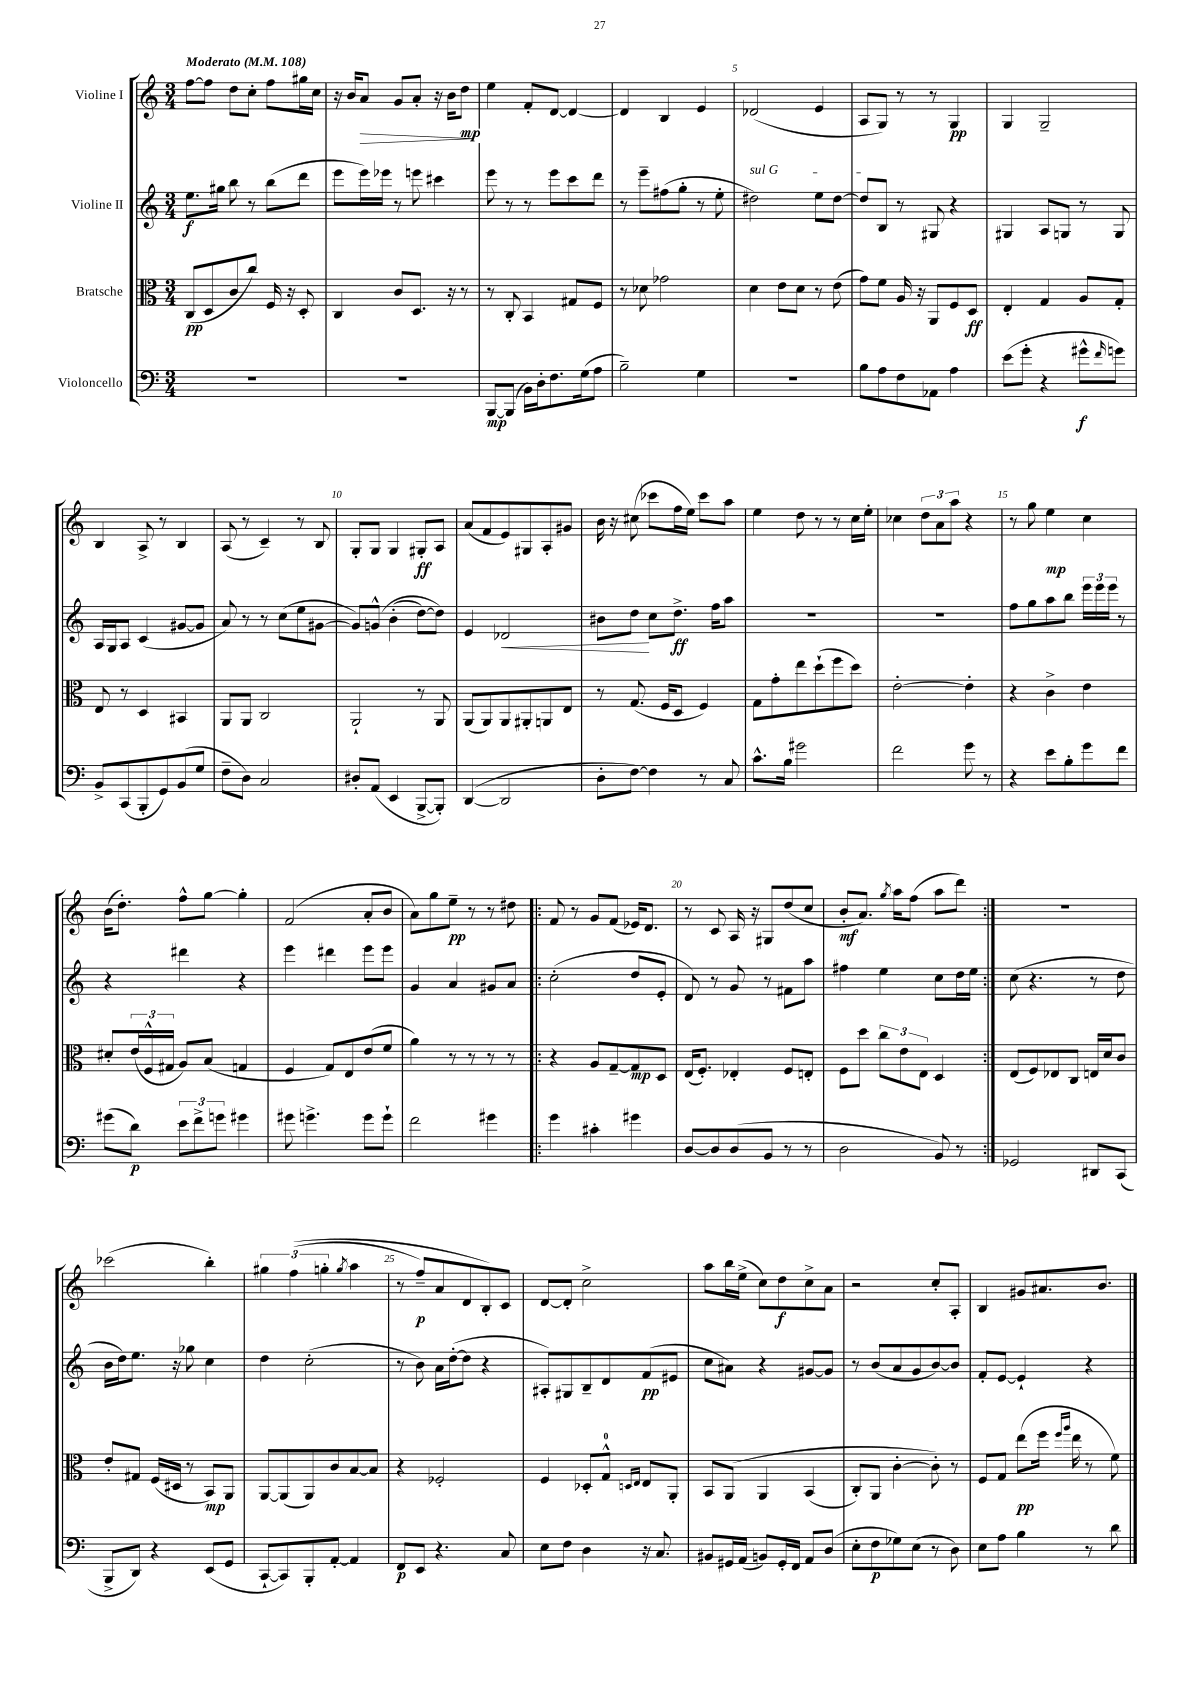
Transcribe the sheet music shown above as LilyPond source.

<<
\new StaffGroup <<
\new Staff = "s0" \with { instrumentName = "Violine I" } {
    \clef treble \key c \major \numericTimeSignature \time 3/4 \tempo "Moderato" 4 = 108
    f''8~ f''8 d''8 c''8-. f''8 gis''16 c''16 |
    r16 b'16 a'8\> g'8 a'8-. r16 b'16 d''8\mp\! |
    e''4 f'8-. d'8~ d'4~ |
    d'4 b4 e'4 |
    des'2( e'4 |
    a8 g8) r8 r8 g4\pp |
    g4 g2-- |
    b4 a8-> r8 b4 |
    a8( r8 c'4--) r8 b8 |
    g8-. g8 g4 gis8-.\ff a8 |
    a'8( f'8 e'8) gis8 a8-. gis'8 |
    b'16 r16 cis''8( ces'''8 f''16 e''16) ces'''8 a''8 |
    e''4 d''8 r8 r8 c''16 e''16-. |
    ces''4 \tuplet 3/2 { d''8 a'8 a''8 } r4 |
    r8 g''8 e''4\mp c''4 |
    b'16( d''8.-.) f''8-^ g''8~ g''4-. |
    f'2( a'8-. b'8 |
    a'8) g''8 e''8--\pp r8 r8 dis''8 |
    \repeat volta 2 { f'8 r8 g'8 f'8( ees'16) d'8. |
    r8 c'8 a16 r16 gis8 d''8( c''8 |
    b'8-.\mf a'8.) \acciaccatura { g''8 } a''16 f''8( a''8 d'''8) | }
    R2. |
    ces'''2( b''4-.) |
    \tuplet 3/2 { gis''4 f''4(\( g''4-. } \acciaccatura { g''8 } a''4 |
    r8 f''8--\p) a'8 d'8 b8-.\) c'8 |
    d'8~ d'8-. c''2-> |
    a''8 b''16 e''16->( c''8) d''8\f c''8-> a'8 |
    r2 c''8-. a8-. |
    b4 gis'8 ais'8. b'8. \bar "|." |
}
\new Staff = "s1" \with { instrumentName = "Violine II" } {
    \clef treble \key c \major \numericTimeSignature \time 3/4
    e''8.\f gis''16 b''8 r8 b''8( d'''8 |
    e'''8 e'''16) ees'''16 r8 e'''8 cis'''4 |
    e'''8 r8 r8 e'''8 c'''8 d'''8 |
    r8 e'''8-- fis''8( g''8-. r8 e''8-. |
    \once \override TextSpanner.bound-details.left.text = \markup { \italic "sul G" } dis''2\startTextSpan) e''8 dis''8~ |
    dis''8 b8\stopTextSpan r8 gis8 r4 |
    gis4 a8 g8 r8 g8 |
    a16 g16 a8 c'4( gis'8~ gis'8 |
    a'8) r8 r8 c''8( e''8 gis'8~ |
    gis'8) g'8-^\( b'4-.( d''8~) d''8\) |
    e'4 des'2\< |
    bis'8 d''8\! c''8 d''8.->\ff f''16 a''8 |
    R2. |
    R2. |
    f''8 g''8 a''8 b''8 \tuplet 3/2 { e'''16 e'''16 e'''16 } r8 |
    r4 dis'''4 r4 |
    e'''4 dis'''4 e'''8 e'''8 |
    g'4 a'4 gis'8 a'8 |
    \repeat volta 2 { c''2-.( d''8 e'8-. |
    d'8) r8 g'8 r8 fis'8 a''8 |
    fis''4 e''4 c''8 d''16 e''16 | }
    c''8( r4. r8 d''8 |
    b'16 d''16) e''8. r16 ges''8 c''4 |
    d''4 c''2-.( |
    r8 b'8) a'16 d''16~-.( d''8 r4 |
    ais8-.) gis8 b8-- d'8 f'8\pp( eis'8 |
    c''8 ais'8) r4 gis'8~ gis'8 |
    r8 b'8( a'8 g'8 b'8~) b'8 |
    f'8-. e'8~ e'4-! r4 \bar "|." |
}
\new Staff = "s2" \with { instrumentName = "Bratsche" } {
    \clef alto \key c \major \numericTimeSignature \time 3/4
    c8\pp( d8 c'8 c''8) f16 r16 d8-. |
    c4 c'8 d8. r16 r8 |
    r8 c8-. b,4 gis8 f8 |
    r8 des'8 ges'2 |
    d'4 e'8 d'8 r8 e'8( |
    g'8) f'8 a16 r16 a,8 f8 d8\ff |
    e4-. g4 a8 g8-. |
    e8 r8 d4 bis,4 |
    a,8 a,8 c2 |
    a,2-! r8 a,8 |
    a,8( a,8) a,8 ais,8-. a,8 e8 |
    r8 g8.( f16 d8 f4) |
    g8 g'8-. e''8 d''8-!( f''8 d''8) |
    e'2~-. e'4-. |
    r4 c'4-> e'4 |
    dis'8-. \tuplet 3/2 { e'16( f16-^ gis16 } a8) b8( g4 |
    f4 g8) e8 e'8( f'8 |
    a'4) r8 r8 r8 r8 |
    \repeat volta 2 { r4 a8 g8~-- g8\mp d8 |
    e16( f8.-.) ees4-. f8 e8-. |
    f8 d''8 \tuplet 3/2 { c''8 e'8 e8 } d4 | }
    e8( f8) ees8 c8 e16 d'16 c'8 |
    e'8-. gis8 f16( dis16 r8 b,8\mp) a,8 |
    a,8~ a,8( a,8) c'8 b8~ b8 |
    r4 fes2-. |
    f4 des8-. g8-0-^ \grace { d16 e16 } e8 a,8-. |
    b,8 a,8\( a,4 b,4( |
    c8-.) a,8 c'4~-. c'8-.\) r8 |
    f8 g8 e''8\pp( f''16 \grace { f''16 a''16 } e''16 r8 f'8) \bar "|." |
}
\new Staff = "s3" \with { instrumentName = "Violoncello" } {
    \clef bass \key c \major \numericTimeSignature \time 3/4
    R2. |
    R2. |
    b,,8~\mp b,,8( b,16) d16-. f8. g16( a8 |
    b2--) g4 |
    R2. |
    b8 a8 f8 aes,8 a4 |
    e'8( g'8-. r4 gis'8-^\f \grace { f'16 } g'8) |
    b,8-> c,8( b,,8-. g,8) b,8( g8 |
    f8-- d8) c2 |
    dis8-. a,8( e,4 b,,8~-> b,,8-.) |
    d,4~( d,2 |
    d8-. f8~) f4 r8 c8 |
    c'8.-^ b16 gis'2 |
    f'2 g'8 r8 |
    r4 e'8 b8-. g'8 f'8 |
    gis'8( d'8\p) \tuplet 3/2 { e'8 f'8-> g'8 } gis'4 |
    gis'8 g'4.-> g'8 g'8-! |
    f'2 gis'4 |
    \repeat volta 2 { g'4 cis'4-. gis'4 |
    d8~ d8 d8( b,8 r8 r8 |
    d2 b,8) r8 | }
    ges,2 dis,8 c,8( |
    b,,8-> d,8) r4 e,8( g,8 |
    c,8~-! c,8) b,,8-. a,8~-. a,4 |
    f,8\p e,8 r4. c8 |
    e8 f8 d4 r16 c8. |
    bis,8 gis,16 a,16( b,8) gis,16-. f,16 a,8 d8( |
    e8-. f8\p ges8) e8( r8 d8) |
    e8 a8 b4 r8 d'8 \bar "|." |
}
>>
>>
\layout { \context { \Score \override BarNumber.break-visibility = ##(#f #t #t) barNumberVisibility = #(every-nth-bar-number-visible 5) } }
